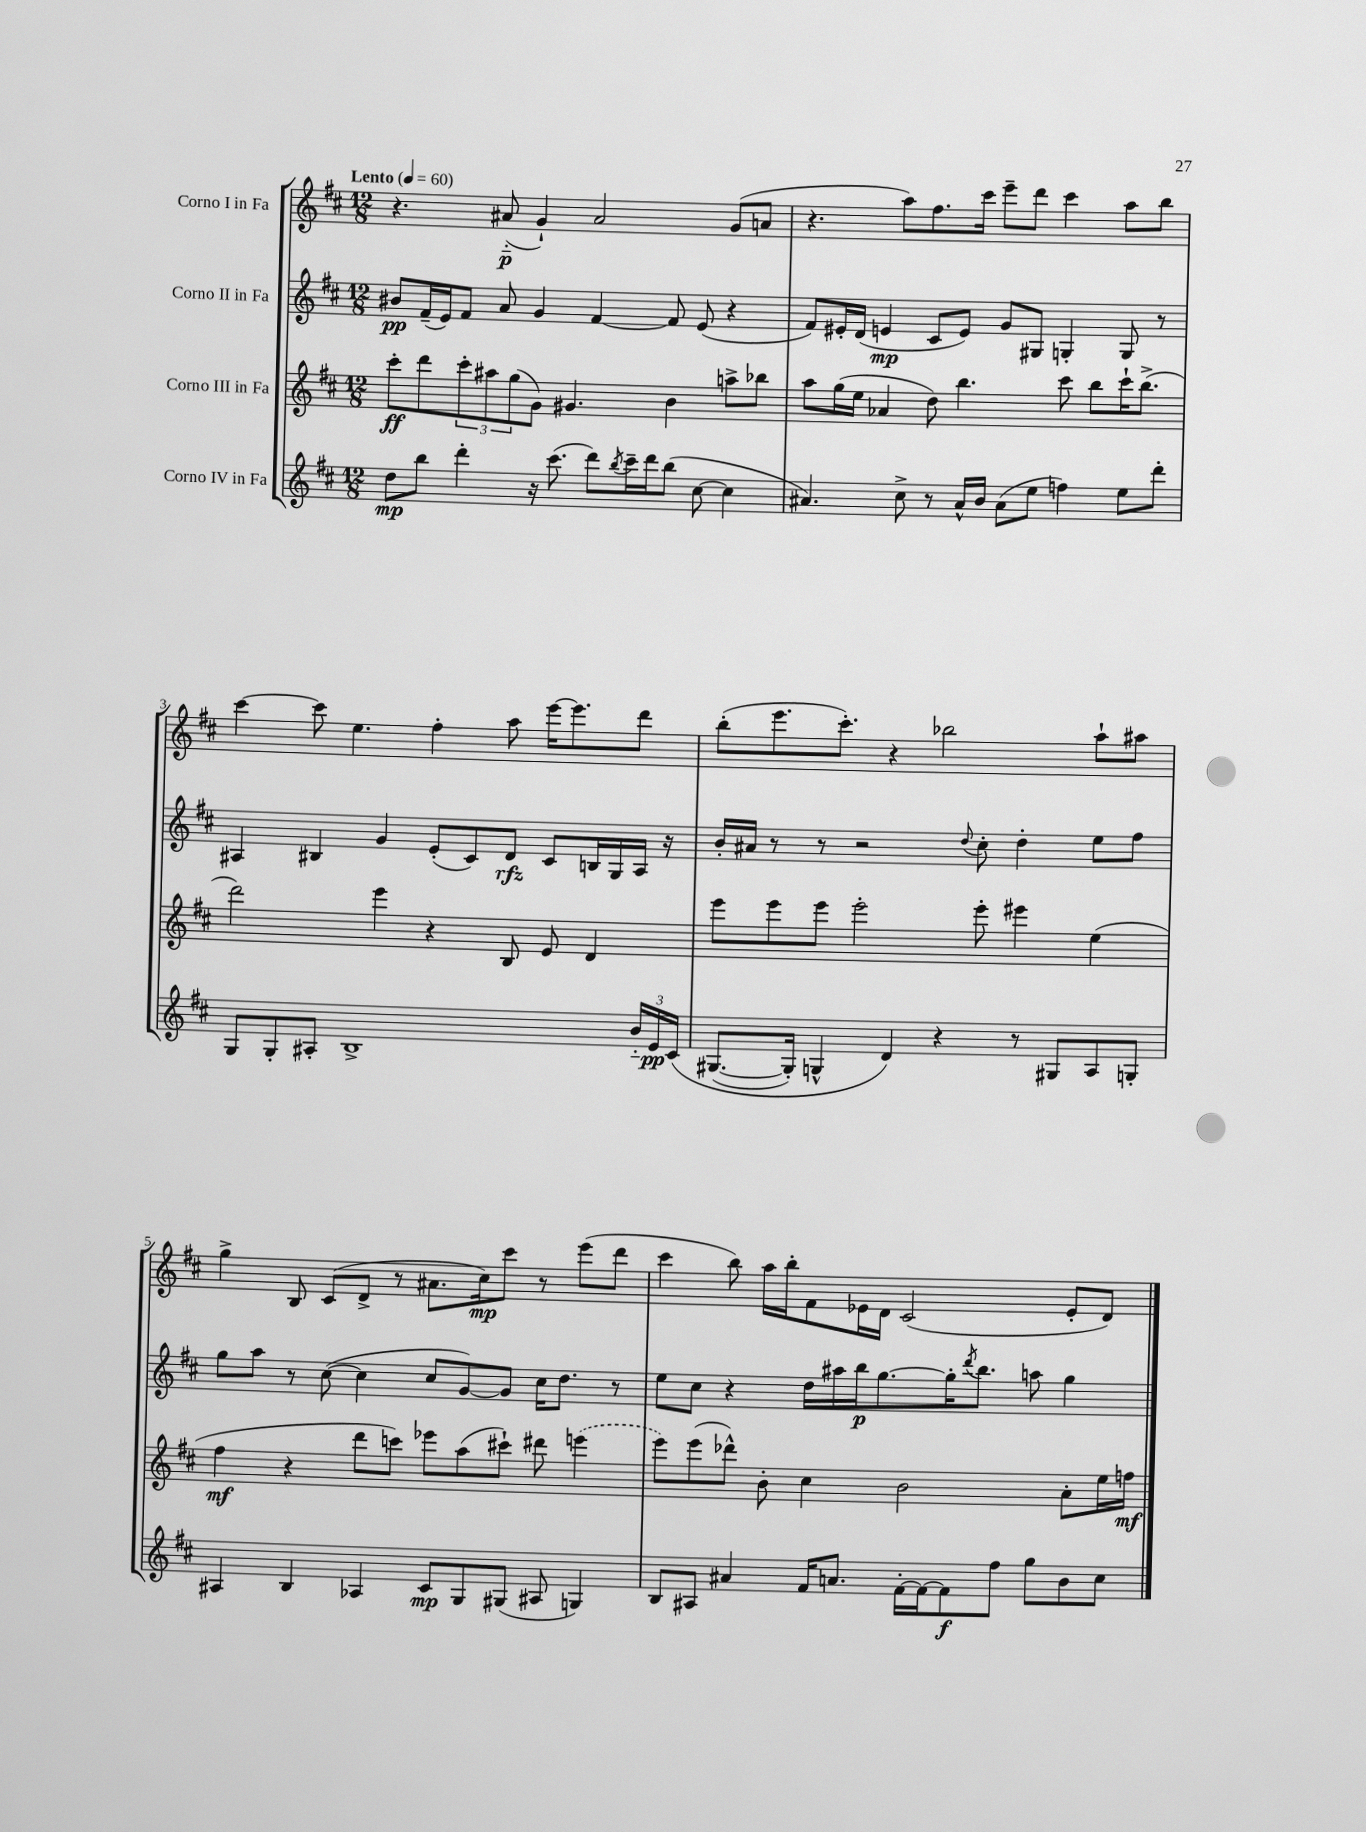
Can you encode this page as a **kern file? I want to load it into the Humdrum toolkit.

**kern	**dynam	**kern	**dynam	**kern	**dynam	**kern	**dynam
*part4	*part4	*part3	*part3	*part2	*part2	*part1	*part1
*staff4	*staff4	*staff3	*staff3	*staff2	*staff2	*staff1	*staff1
*I"Corno IV in Fa	*	*I"Corno III in Fa	*	*I"Corno II in Fa	*	*I"Corno I in Fa	*
*clefG2	*	*clefG2	*	*clefG2	*	*clefG2	*
*k[f#c#]	*	*k[f#c#]	*	*k[f#c#]	*	*k[f#c#]	*
*M12/8	*	*M12/8	*	*M12/8	*	*M12/8	*
*MM60	*	*MM60	*	*MM60	*	*MM60	*
=1	=1	=1	=1	=1	=1	=1	=1
!	!	!	!	!	!	!LO:TX:a:B:t=Lento	!
8dd\L	mp	8ccc#'\L	ff	8b#X/L	pp	4.r	.
8bb\J	.	8ddd\	.	(16f#~/L	.	.	.
.	.	.	.	16e/J)	.	.	.
4ddd'\	.	12ccc#'\	.	8f#/J	.	.	.
.	.	12aa#X\	.	.	.	.	.
.	.	.	.	8a/	.	(8a#X/	p
.	.	(12gg\	.	.	.	.	.
16r	.	8g\J)	.	4g/	.	4g`/)	.
(8.ccc#\	.	.	.	.	.	.	.
.	.	4.g#X/	.	.	.	.	.
8ddd\L)	.	.	.	[4f#/	.	2a#/	.
8qbb/	.	.	.	.	.	.	.
16ccc#~\L	.	.	.	.	.	.	.
16ddd\J	.	.	.	.	.	.	.
(8bb\J	.	4b\	.	8f#/]	.	.	.
[8cc#\	.	.	.	(8e/	.	.	.
4cc#\]	.	8aan^\L	.	4r	.	(8g/L	.
.	.	8bb-X\J	.	.	.	8an/J	.
=2	=2	=2	=2	=2	=2	=2	=2
4.a#X/)	.	8aa\L	.	8f#/L)	.	4.r	.
.	.	(16gg\L	.	16e#X'/L	.	.	.
.	.	16ee\JJ	.	(16d/JJ	.	.	.
.	.	4a-X/	.	4en/	mp	.	.
8cc#^\	.	.	.	.	.	8aa\L)	.
8r	.	8dd\)	.	8c#/L	.	8.ff#\	.
16a#^^/LL	.	4.bb\	.	8e/J)	.	.	.
16b/JJ	.	.	.	.	.	16ccc#\Jk	.
(8a#\L	.	.	.	8g/L	.	8eee~\L	.
8ee\J	.	.	.	8G#X/J	.	8ddd\J	.
4ffn\)	.	8ccc#\	.	4Gn'/	.	4ccc#\	.
.	.	8bb\L	.	.	.	.	.
8ee\L	.	16ccc#`\K	.	8G/	.	8aa\L	.
.	.	(8.bb^\J	.	.	.	.	.
8ddd'\J	.	.	.	8r	.	8bb\J	.
!!LO:LB:g=z
=3	=3	=3	=3	=3	=3	=3	=3
8G/L	.	2ddd\)	.	4A#X/	.	[4ccc#\	.
8G'/	.	.	.	.	.	.	.
8A#X'/J	.	.	.	4B#X/	.	8ccc#\]	.
1B^	.	.	.	.	.	4.ee\	.
.	.	4eee\	.	4g/	.	.	.
.	.	4r	.	(8e'/L	.	4ff#'\	.
.	.	.	.	8c#/)	.	.	.
.	.	8B/	.	8d/J	rfz	8aa\	.
.	.	8e/	.	8c#/L	.	[16eee\KL	.
.	.	.	.	.	.	8.eee\]	.
.	.	4d/	.	16Bn/L	.	.	.
.	.	.	.	16G/	.	.	.
24b/LL	.	.	.	16A#/JJ	.	8ddd\J	.
24e/	pp	.	.	.	.	.	.
.	.	.	.	16r	.	.	.
(24c#/JJ	.	.	.	.	.	.	.
=4	=4	=4	=4	=4	=4	=4	=4
([8.G#X/L	.	8eee\L	.	16b'/LL	.	(8bb'\L	.
.	.	.	.	16a#X/JJ	.	.	.
.	.	8eee\	.	8r	.	8.eee\	.
16G#'/Jk])	.	.	.	.	.	.	.
4Gn^^/	.	8eee\J	.	8r	.	.	.
.	.	.	.	.	.	8.ccc#'\J)	.
.	.	2eee'\	.	2r	.	.	.
4d/)	.	.	.	.	.	4r	.
4r	.	.	.	.	.	2bb-X\	.
.	.	.	.	8qqdd/	.	.	.
.	.	8eee'\	.	8cc#'\	.	.	.
8r	.	4eee#X\	.	4dd'\	.	.	.
8G#X/L	.	.	.	.	.	.	.
8A/	.	(4ee\	.	8ee\L	.	8aa`\L	.
8Gn'/J	.	.	.	8ff#\J	.	8aa#X\J	.
!!LO:LB:g=z
=5	=5	=5	=5	=5	=5	=5	=5
4A#X/	.	4ff#\	mf	8gg\L	.	4gg^\	.
.	.	.	.	8aa\J	.	.	.
4B/	.	4r	.	8r	.	8B/	.
.	.	.	.	([8cc#\	.	(8c#/L	.
4A-X/	.	8ddd\L	.	4cc#\]	.	8d^/J	.
.	.	8cccn\J)	.	.	.	8r	.
8c#/L	mp	8eee-X\L	.	8cc#/L	.	8.a#X\L	.
8G/	.	(8aa\	.	[8g/)	.	.	.
.	.	.	.	.	.	16cc#\k)	mp
(8G#X/J	.	8ccc#X`\J)	.	8g/J]	.	8ccc#\J	.
8A#X/	.	8ddd#X\	.	16cc#\KL	.	8r	.
.	.	.	.	8.dd\J	.	.	.
4Gn/)	.	(4eeen\	.	.	.	(8eee\L	.
.	.	.	.	8r	.	8ddd\J	.
=6	=6	=6	=6	=6	=6	=6	=6
8B/L	.	8eee\L)	.	8ee\L	.	4ccc#\	.
8A#X/J	.	(8eee\	.	8cc#\J	.	.	.
4a#X/	.	8ddd-X^^\J)	.	4r	.	8bb\)	.
.	.	8b'\	.	.	.	16aa\LL	.
.	.	.	.	.	.	16bb'\J	.
16f#/KL	.	4cc#\	.	16dd\LL	.	8f#\	.
8.an/J	.	.	.	16aa#X\	.	.	.
.	.	.	.	16bb\J	p	16e-X\L	.
.	.	.	.	[8.gg\	.	16d\JJ	.
[16f#'\LL	.	2b\	.	.	.	(2c#/	.
16f#\J_	.	.	.	.	.	.	.
8f#\]	f	.	.	16gg'\K]	.	.	.
.	.	.	.	8qddd/	.	.	.
.	.	.	.	8.bb\J	.	.	.
8ff#\J	.	.	.	.	.	.	.
8gg\L	.	.	.	8aan\	.	.	.
8b\	.	8a'\L	.	4gg\	.	8e-'/L	.
8cc#\J	.	16ee\L	.	.	.	8d/J)	.
.	.	16ffn\JJ	mf	.	.	.	.
==	==	==	==	==	==	==	==
*-	*-	*-	*-	*-	*-	*-	*-
